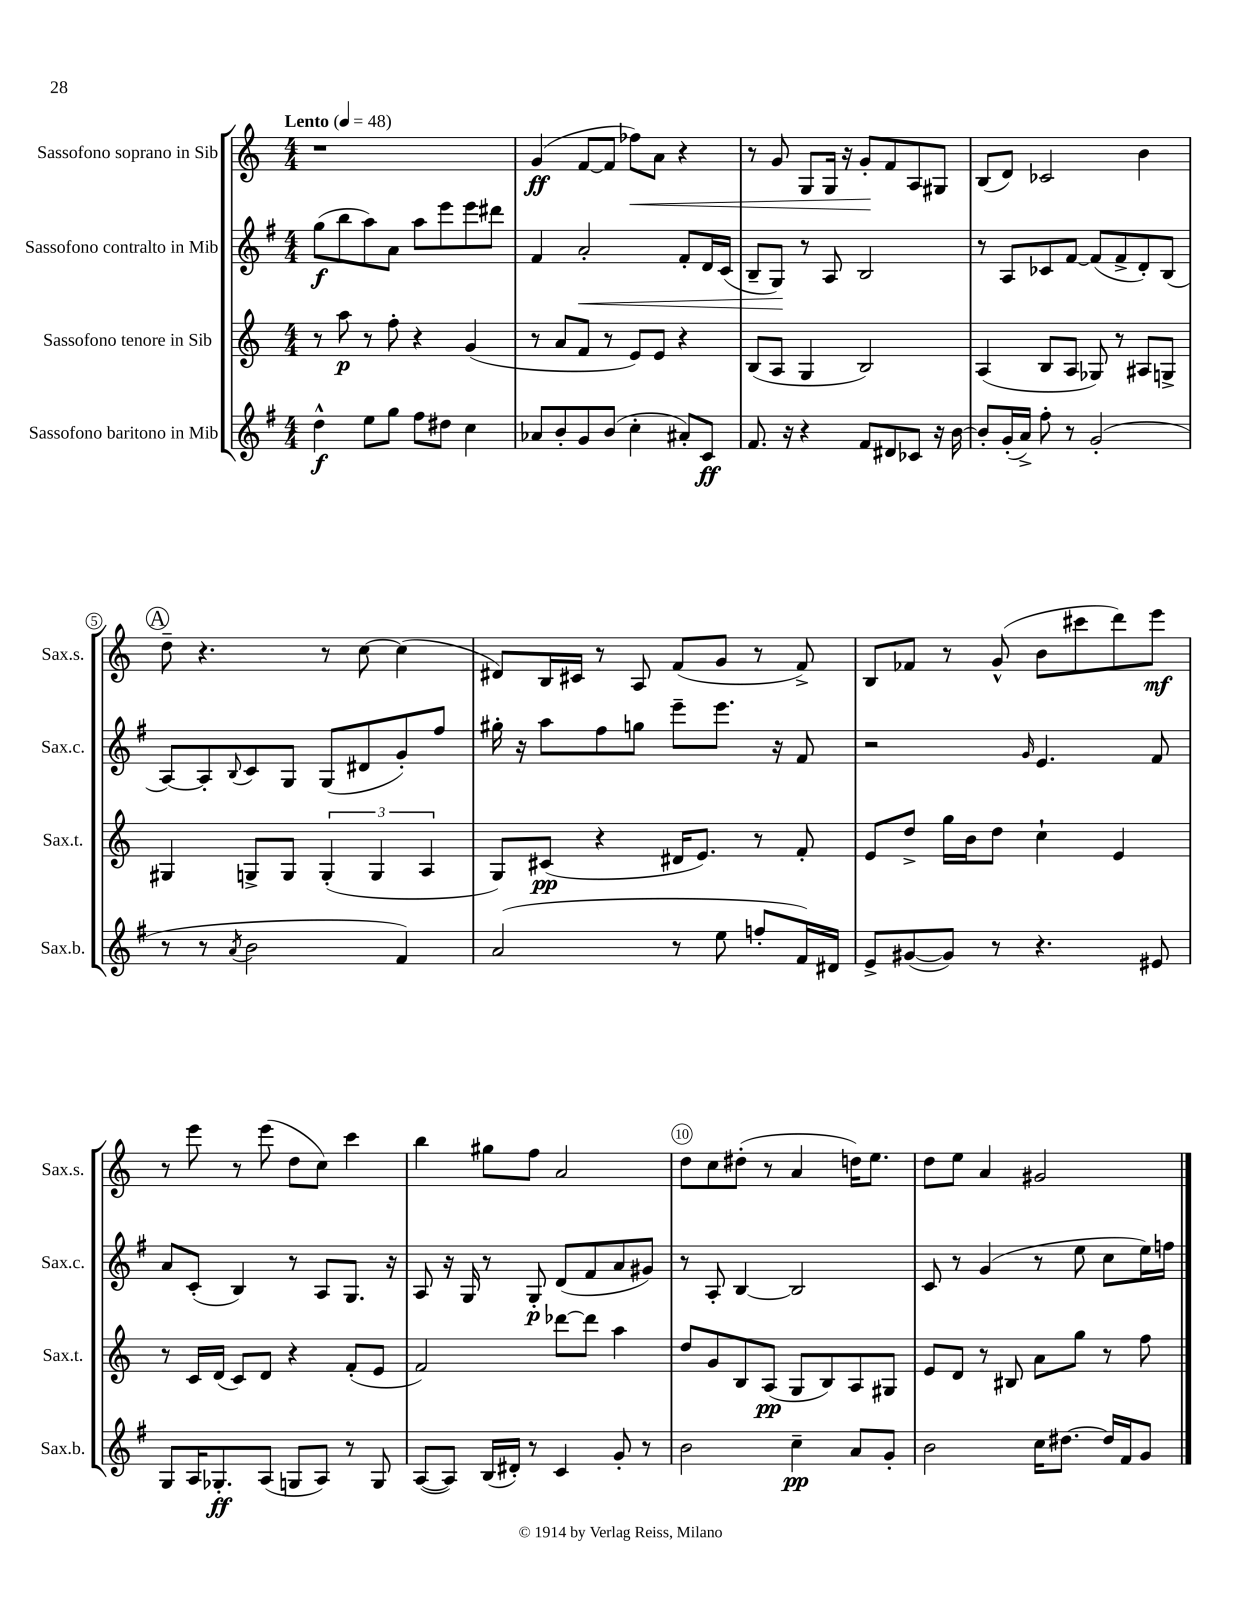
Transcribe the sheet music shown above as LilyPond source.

<<
\new StaffGroup <<
\new Staff = "s0" \with { instrumentName = "Sassofono soprano in Sib" shortInstrumentName = "Sax.s." } {
    \clef treble \key c \major \numericTimeSignature \time 4/4 \tempo "Lento" 4 = 48
    r1 |
    g'4\ff( f'8~ f'8 fes''8\<) a'8 r4 |
    r8 g'8 g8 g16 r16 g'8-.\! f'8 a8 gis8 |
    b8( d'8) ces'2 b'4 |
    \mark \markup { \circle "A" } d''8-- r4. r8 c''8~ c''4( |
    dis'8) b16 cis'16 r8 a8 f'8( g'8 r8 f'8->) |
    b8 fes'8 r8 g'8-^( b'8 cis'''8 d'''8) e'''8\mf |
    r8 e'''8 r8 e'''8( d''8 c''8) c'''4 |
    b''4 gis''8 f''8 a'2 |
    d''8 c''8 dis''8-.( r8 a'4 d''16) e''8. |
    d''8 e''8 a'4 gis'2 \bar "|." |
}
\new Staff = "s1" \with { instrumentName = "Sassofono contralto in Mib" shortInstrumentName = "Sax.c." } {
    \clef treble \key g \major \numericTimeSignature \time 4/4
    g''8\f( b''8 a''8) a'8 a''8 e'''8 e'''8 dis'''8 |
    fis'4 a'2-.\< fis'8-. d'16 c'16( |
    b8-- g8\!) r8 a8 b2 |
    r8 a8 ces'8 fis'8~ fis'8( fis'8-> d'8-.) b8( |
    \mark \markup { \circle "A" } a8~) a8-. \appoggiatura { b8 } c'8 g8 g8( dis'8 g'8-.) fis''8 |
    gis''16-. r16 a''8 fis''8 g''8 e'''8-- e'''8. r16 fis'8 |
    r2 \grace { g'16 } e'4. fis'8 |
    a'8 c'8-.( b4) r8 a8 g8. r16 |
    a8 r16 g16 r8 g8-.\p d'8( fis'8 a'8 gis'8) |
    r8 a8-. b4~ b2 |
    c'8 r8 g'4( r8 e''8 c''8 e''16) f''16 \bar "|." |
}
\new Staff = "s2" \with { instrumentName = "Sassofono tenore in Sib" shortInstrumentName = "Sax.t." } {
    \clef treble \key c \major \numericTimeSignature \time 4/4
    r8 a''8\p r8 f''8-. r4 g'4( |
    r8 a'8 f'8 r8 e'8) e'8 r4 |
    b8( a8 g4 b2) |
    a4( b8 a8 ges8) r8 ais8 g8-> |
    \mark \markup { \circle "A" } gis4 g8-> g8 \tuplet 3/2 { g4-.( g4 a4 } |
    g8) cis'8\pp( r4 dis'16 e'8.) r8 f'8-. |
    e'8 d''8-> g''16 b'16 d''8 c''4-! e'4 |
    r8 c'16 d'16( c'8) d'8 r4 f'8-.( e'8 |
    f'2) des'''8~ des'''8 a''4 |
    d''8 g'8 b8 a8\pp( g8 b8) a8 gis8 |
    e'8 d'8 r8 bis8 a'8 g''8 r8 f''8 \bar "|." |
}
\new Staff = "s3" \with { instrumentName = "Sassofono baritono in Mib" shortInstrumentName = "Sax.b." } {
    \clef treble \key g \major \numericTimeSignature \time 4/4
    d''4-^\f e''8 g''8 fis''8 dis''8 c''4 |
    aes'8 b'8-. g'8 b'8( c''4-. ais'8-.) c'8\ff |
    fis'8. r16 r4 fis'8 dis'8 ces'8 r16 b'16~ |
    b'8-. g'16-.( a'16->) fis''8-. r8 g'2-.( |
    \mark \markup { \circle "A" } r8 r8 \acciaccatura { a'8 } b'2 fis'4) |
    a'2( r8 e''8 f''8-. fis'16) dis'16 |
    e'8-> gis'8~( gis'8) r8 r4. eis'8 |
    g8 a16 ges8.-.\ff a8( g8 a8) r8 g8 |
    a8~( a8) b16( dis'16-.) r8 c'4 g'8-. r8 |
    b'2 c''4--\pp a'8 g'8-. |
    b'2 c''16 dis''8.~ dis''16 fis'16 g'8 \bar "|." |
}
>>
>>
\layout { \context { \Score \override BarNumber.break-visibility = ##(#f #t #t) barNumberVisibility = #(every-nth-bar-number-visible 5) \override BarNumber.stencil = #(make-stencil-circler 0.1 0.3 ly:text-interface::print) } }
